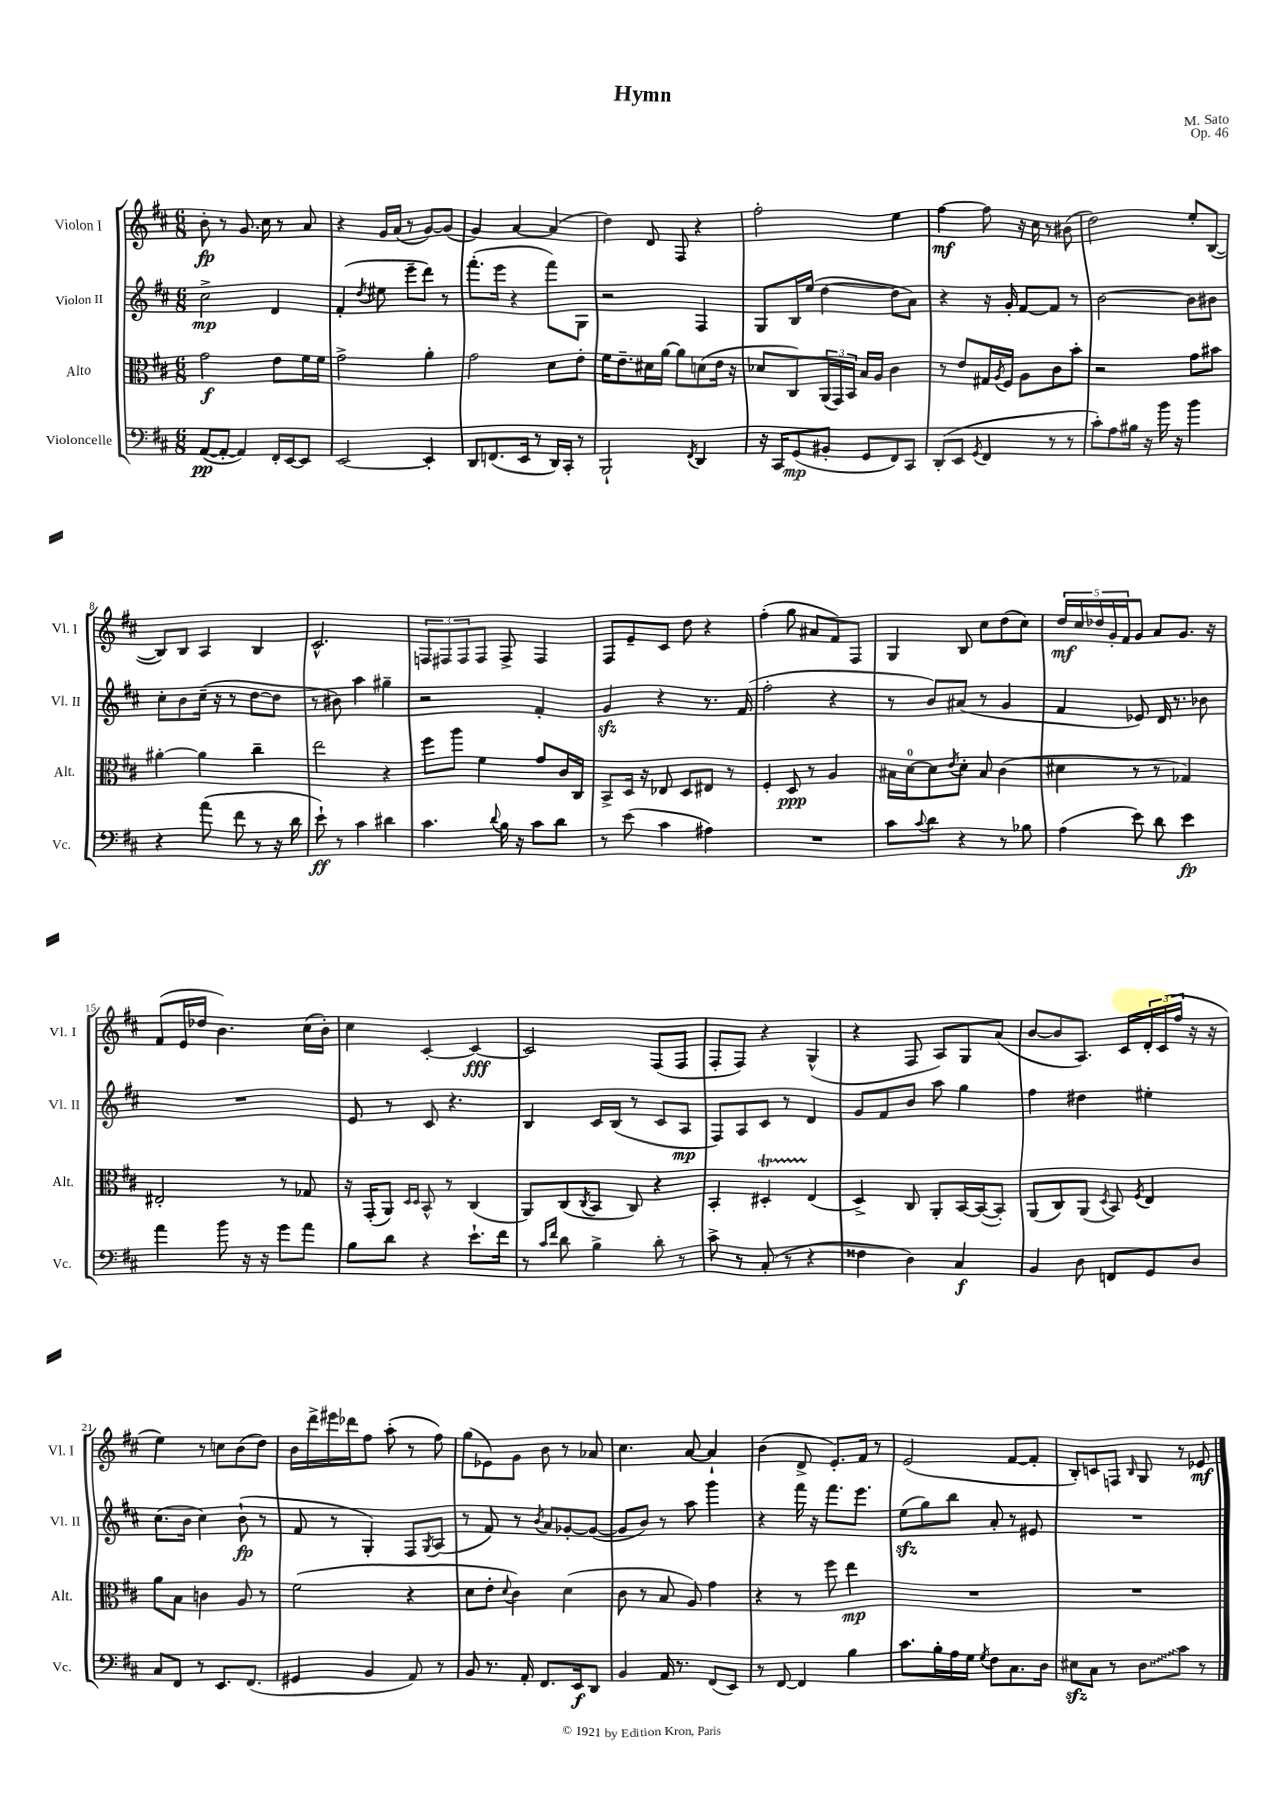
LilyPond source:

\header { title = "Hymn" composer = "M. Sato" opus = "Op. 46" }
<<
\new StaffGroup <<
\new Staff = "s0" \with { instrumentName = "Violon I" shortInstrumentName = "Vl. I" } {
    \clef treble \key d \major \numericTimeSignature \time 6/8
    b'8-.\fp r8 g'8. cis''16 r8 a'8 |
    r4 g'16 a'16( r8 g'8~) g'8( |
    g'4) a'4~ a'4( |
    d''4) d'8 fis8 r4 |
    fis''2-. e''4 |
    fis''4~\mf fis''8 r16 cis''16 r8 bis'8( |
    d''2) e''8-. b8~( |
    b8) b8 a4 b4 |
    cis'2.-^ |
    \tuplet 3/2 { f8 fis8 fis8 } fis8 fis8-> fis4 |
    fis8 e'8-- cis'8 d''8 r4 |
    fis''4-.( g''8 ais'8 fis'8) fis8 |
    g4 b8 cis''8 d''8( cis''8) |
    \tuplet 5/4 { d''16\mf cis''16 des''16 g'16-. fis'16 } g'8 a'8 g'8. r16 |
    fis'8( e'16 des''16 b'4.) cis''16( b'16-.) |
    cis''4 cis'4~-. cis'4~\fff |
    cis'2 fis8( fis8 |
    fis8-. fis8) r4 g4-^( |
    r4 fis8 a8) g8 a'8( |
    b'8~ b'8 a8.) cis'16 \tuplet 3/2 { d'16-. cis'16( fis''16 } r16 r16 |
    e''4) r8 c''8 b'8( d''8) |
    b'16 d'''16-> eis'''16 des'''16 fis''8 a''8-.( r8 fis''8) |
    g''8( ees'8) g'8 b'8 r8 aes'8 |
    cis''4. a'8~ a'4-! |
    b'4( d'8-> e'8.-.) fis'16 r8 |
    e'2( fis'8~ fis'8-. |
    b8-.) c'8 f8 \grace { b16 } g8 r8 ees'8\mf \bar "|." |
}
\new Staff = "s1" \with { instrumentName = "Violon II" shortInstrumentName = "Vl. II" } {
    \clef treble \key d \major \numericTimeSignature \time 6/8
    cis''2->\mp d'4 |
    fis'4-.( \acciaccatura { d''8 } eis''8 e'''8-- d'''8) r8 |
    fis'''8.-.( e'''16 r4 fis'''8) g8 |
    r2 fis4 |
    g8 b16 e''16( d''4~ d''8 a'8) |
    r4 r16 g'16-. fis'8~ fis'8 r8 |
    b'2~ b'8 bis'8 |
    cis''8-. b'8 cis''16--( r16 r8 d''8~ d''8 |
    r8 bis'8) a''4 gis''4-- |
    r2 fis'4-. |
    g'4\sfz r4 r8. fis'16( |
    fis''2-. r4 |
    r8 b'8) ais'8( r8 g'4 |
    fis'4 ees'8) d'16 r8. bes'8 |
    R2. |
    e'8 r8 cis'8 r4. |
    b4 cis'16 b16( r8 cis'8 a8\mp |
    fis8) a8 cis'8 r8 d'4 |
    g'8 fis'8 b'8 a''8 g''4 |
    fis''4 dis''4 eis''4-. |
    cis''8.( b'16 cis''4) b'8-!\fp( r8 |
    fis'8 r8 g4-.) fis8 \acciaccatura { g8 } a8( |
    r8 fis'8) r8 \acciaccatura { b'8 } a'8 ges'8~-. ges'8~( |
    ges'8 b'8) r8 a''8 g'''4 |
    r4 fis'''16 r16 fis'''8. e'''8. |
    e''8\sfz( g''8) b''8 a'8-. r8 eis'8 |
    R2. \bar "|." |
}
\new Staff = "s2" \with { instrumentName = "Alto" shortInstrumentName = "Alt." } {
    \clef alto \key d \major \numericTimeSignature \time 6/8
    g'2\f e'8 fis'16 fis'16 |
    g'2-> a'4-. |
    g'2 d'8 e'8-. |
    fis'16 e'8.-- dis'16 a'16~ a'8 d'8( e'16 r16 |
    des'8 cis8) \tuplet 3/2 { a,16( g,16) b,16 } b16 a16 cis'4 |
    r8 e'8 gis16 \acciaccatura { a8 } fis16 a8 cis'8 b'8-. |
    r2 g'8 bis'8 |
    ais'4~-. ais'4 cis''4-- |
    e''2 r4 |
    fis''8 a''8 fis'4 g'8 cis'16 cis16 |
    b,8-> d16 r16 ees8 d8 eis8 r8 |
    fis4-. d8\ppp r8 a4 |
    bis16 d'16-0~ d'8 \acciaccatura { e'8 } d'8-. bis8 cis'4( |
    dis'4 r8 r8 ges4) |
    eis2-. r8 ges8 |
    r16 g,16-.( a,8) \grace { d16 d16 } b,8-^ r8 cis4( |
    a,8) cis8( \acciaccatura { cis8 } b,8 cis8) r4 |
    b,4-. dis4-.\startTrillSpan e4\stopTrillSpan( |
    d4->) cis8 a,8-. b,16~ b,16~( b,8-.) |
    a,8( cis8) a,8( \acciaccatura { d8 } b,8) \acciaccatura { fis8 } e4 |
    a'8 b8 c'4 a8 r8 |
    fis'2( r4 |
    d'8 e'8-. \appoggiatura { d'8 } cis'4) d'4( |
    cis'8 r8 b8 a8) g'4 |
    r4 r8 fis''8 e''4\mp |
    R2. |
    R2. \bar "|." |
}
\new Staff = "s3" \with { instrumentName = "Violoncelle" shortInstrumentName = "Vc." } {
    \clef bass \key d \major \numericTimeSignature \time 6/8
    a,8~\pp( a,8~-. a,4) fis,16-. e,16~ e,8 |
    e,2~ e,4-. |
    d,8 f,8.( e,16 r8 d,16) cis,16-. r8 |
    b,,2-! \acciaccatura { fis,8 } d,4 |
    r16 cis,16 g,8\mp( bis,8-. g,8 fis,8) cis,8 |
    d,8-.( e,8 \acciaccatura { g,8 } fis,4 r8 r8 |
    cis'8-.) a8 bis16 r16 b'16 r16 b'4 |
    r4 a'8( fis'8 r8 r16 d'16 |
    e'8-!\ff) r8 cis'4 dis'4 |
    cis'4. \appoggiatura { d'8 } b16 r16 cis'8 d'8 |
    r8 e'8( cis'4 ais4) |
    R2. |
    cis'8 \appoggiatura { cis'8 } d'8 r4 r8 bes8 |
    a4( e'8) d'8 e'4\fp |
    a'4 b'8 r16 r16 g'8 a'8 |
    b8 d'8 r4 e'8.-! fis'16 |
    r8 \grace { cis'16 fis'16 } d'8 b4-> d'8-. r8 |
    cis'8-> r8 cis8-.( r8 r4 |
    fisis4 d4) cis4\f |
    b,4 d8 f,8 g,8 d8 |
    cis8 fis,8 r8 e,8. fis,8.( |
    gis,4 b,4 a,8) r8 |
    b,8 r8. a,16-. fis,8. e,16\f d,8 |
    b,4 a,16 r8. fis,8( e,8) |
    r8 fis,8~ fis,4 b4 |
    cis'8. b16-. a16 g16 \acciaccatura { g8 } fis8 cis8. d16 |
    eis8\sfz cis8 r8 \once \override Glissando.style = #'zigzag d8\glissando cis'8 r8 \bar "|." |
}
>>
>>
